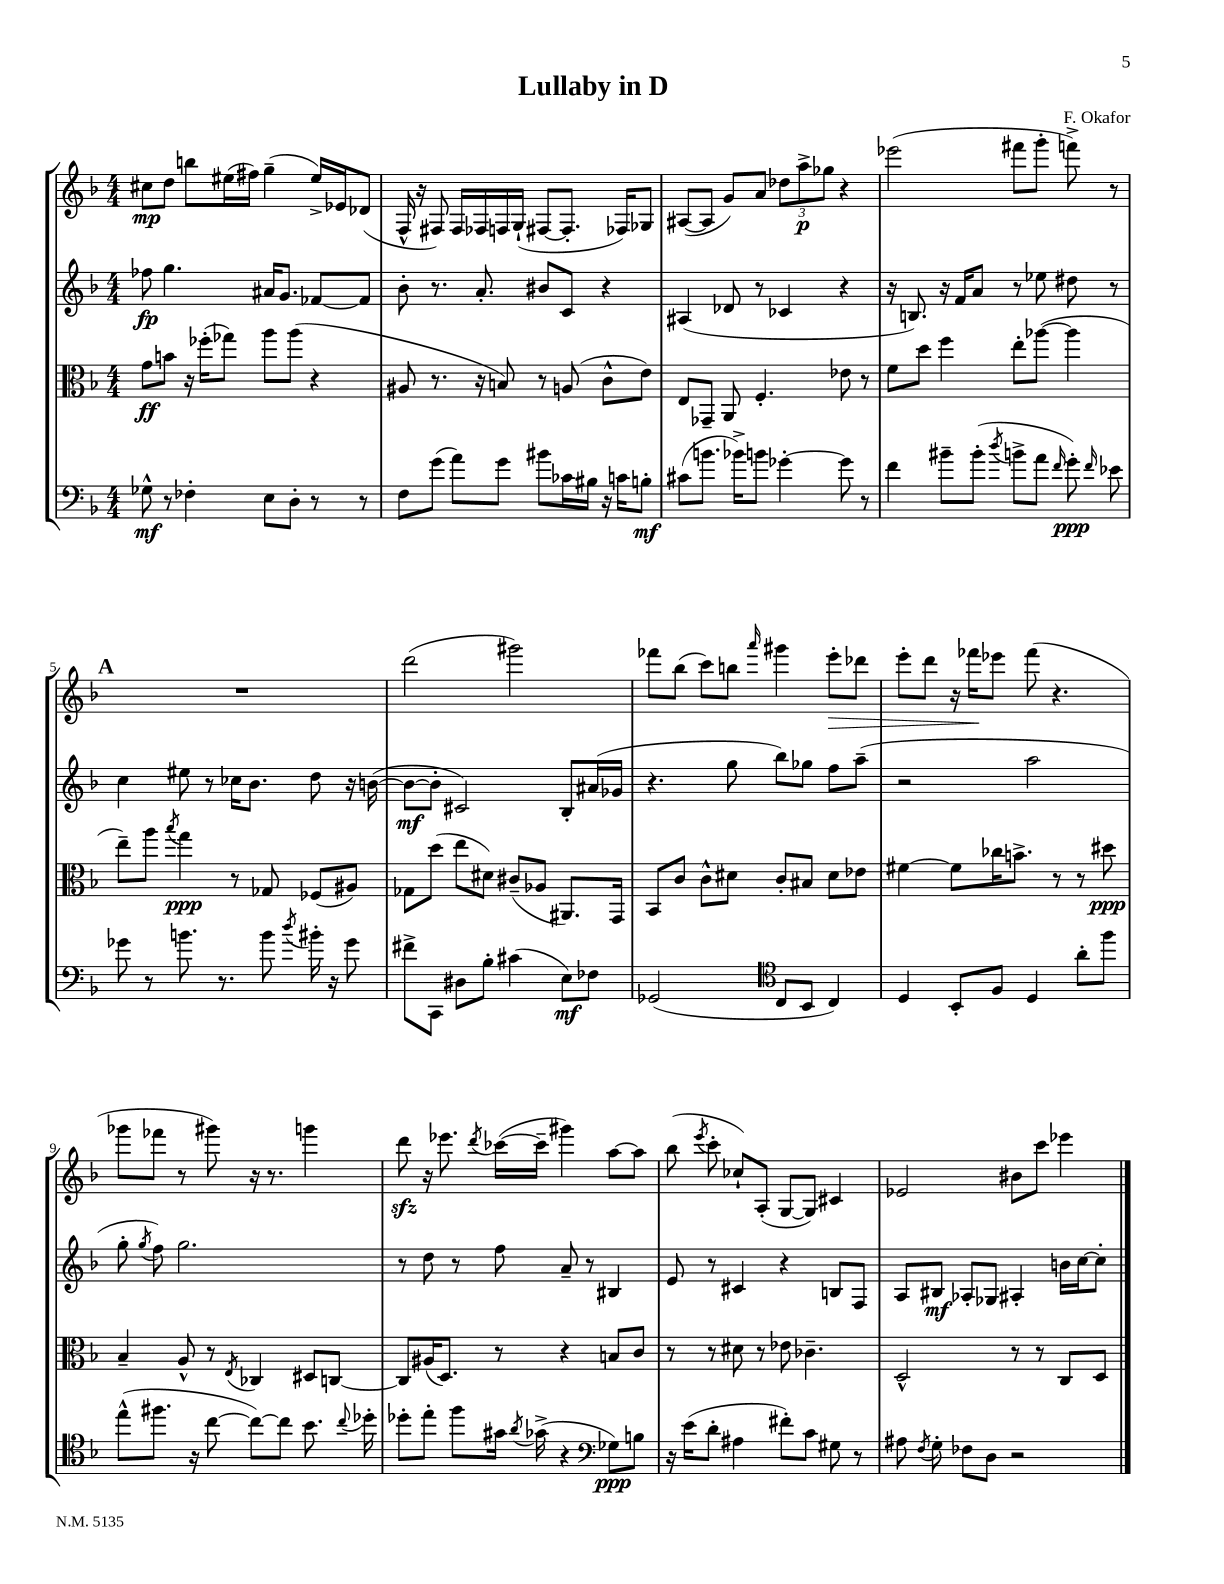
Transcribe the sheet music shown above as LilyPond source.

\header { title = "Lullaby in D" composer = "F. Okafor" }
<<
\new StaffGroup <<
\new Staff = "s0" {
    \clef treble \key f \major \numericTimeSignature \time 4/4
    \autoBeamOff cis''8[\mp d''8] b''8[ eis''16( fis''16]) g''4--( eis''16[->) ees'16 des'8]( |
    f16-^ r16 fis8) fis16[ fes16 f16 g16]-!( fis8[~ fis8.]-. fes16[) ges8] |
    ais8[~( ais8] g'8[) a'8] \tuplet 3/2 { des''8[ a''8->\p ges''8] } r4 |
    ees'''2( fis'''8[ g'''8]-. f'''8->) r8 |
    \mark \markup { \bold "A" } R1 |
    d'''2( gis'''2) |
    fes'''8[ bes''8]( c'''8[) b''8] \grace { a'''16 } gis'''4 e'''8[-.\> des'''8] |
    e'''8[-. d'''8] r16 fes'''16[\! ees'''8] fes'''8( r4. |
    ges'''8[ fes'''8] r8 gis'''8) r16 r8. g'''4 |
    d'''8\sfz r16 ees'''8. \acciaccatura { d'''8 } ces'''16[~( ces'''16]-- gis'''4) a''8[~ a''8] |
    bes''8( \acciaccatura { e'''8 } c'''8-. ces''8[-!) a8]-.( g8[~ g8]) cis'4 |
    ees'2 bis'8[ c'''8] ees'''4 \bar "|." |
}
\new Staff = "s1" {
    \clef treble \key f \major \numericTimeSignature \time 4/4
    \autoBeamOff fes''8\fp g''4. ais'16[ g'8.] fes'8[~ fes'8] |
    bes'8-. r8. a'8.-. bis'8[ c'8] r4 |
    ais4( des'8 r8 ces'4 r4 |
    r16 b8.) r16 f'16[ a'8] r8 ees''8 dis''8 r8 |
    \mark \markup { \bold "A" } c''4 eis''8 r8 ces''16[ bes'8.] d''8 r16 b'16~( |
    b'8[~\mf b'8]-. cis'2) bes8[-. ais'16( ges'16] |
    r4. g''8 bes''8[) ges''8] f''8[ a''8]--( |
    r2 a''2 |
    g''8-. \acciaccatura { g''8 } f''8) g''2. |
    r8 d''8 r8 f''8 a'8-- r8 bis4 |
    e'8 r8 cis'4 r4 b8[ f8] |
    a8[ bis8]\mf aes8[-. ges8] ais4-. b'16[ c''16~ c''8]-. \bar "|." |
}
\new Staff = "s2" {
    \clef alto \key f \major \numericTimeSignature \time 4/4
    \autoBeamOff g'8[\ff b'8] r16 fes''16[-.( ges''8]) a''8[ a''8]( r4 |
    ais8 r8. r16 b8) r8 a8( c'8[-^ e'8]) |
    e8[ ges,8]-- a,8 f4.-. ees'8 r8 |
    f'8[ d''8] f''4 e''8[-. aes''8]~( aes''4 |
    \mark \markup { \bold "A" } e''8[--) a''8] \acciaccatura { bes''8 } g''4\ppp r8 ges8 fes8[( ais8]) |
    ges8[ d''8]( e''8[ dis'8]) cis'8[--( aes8] ais,8.[) g,16] |
    bes,8[ c'8] c'8[-^ dis'8] c'8[-. bis8] dis'8[ ees'8] |
    fis'4~ fis'8[ ces''16 b'8.]-> r8 r8 dis''8\ppp |
    bes4-- a8-^ r8 \acciaccatura { e8 } ces4 dis8[ c8]~ |
    c8[ ais16( d8.]) r8 r4 b8[ c'8] |
    r8 r8 dis'8 r8 ees'8 ces'4.-- |
    d2-^ r8 r8 c8[ d8] \bar "|." |
}
\new Staff = "s3" {
    \clef bass \key f \major \numericTimeSignature \time 4/4
    \autoBeamOff ges8-^\mf r8 fes4-. e8[ d8]-. r8 r8 |
    f8[ g'8]( a'8[) g'8] bis'8[ ces'16 bis16] r16 c'16[ b8]-.\mf |
    cis'8[( b'8.] bes'16[->) b'8] ges'4~-. ges'8 r8 |
    f'4 bis'8[-- bis'8]-.( \acciaccatura { d''8 } b'8[-> a'8] \grace { f'16 } g'8-.\ppp) \grace { f'16 } ees'8 |
    \mark \markup { \bold "A" } ges'8 r8 b'8. r8. b'8 \acciaccatura { d''8 } bis'16-. r16 ges'8 |
    fis'8[-> c,8] dis8[ bes8]-. cis'4( e8[\mf) fes8] |
    ges,2( \clef tenor c8[ bes,8] c4) |
    d4 bes,8[-. f8] d4 a'8[-. f''8] |
    e''8[-^( fis''8.] r16 c''8~ c''8[~) c''8] bes'8. \appoggiatura { c''8 } des''16-. |
    des''8[-. e''8]-. f''8[ gis'16] \acciaccatura { a'8 } ges'16->( r4 \clef bass ges8[\ppp) b8] |
    r16 e'16[( d'8]-. ais4 fis'8[-.) c'8] gis8 r8 |
    ais8 \acciaccatura { f8 } g8-. fes8[ d8] r2 \bar "|." |
}
>>
>>
